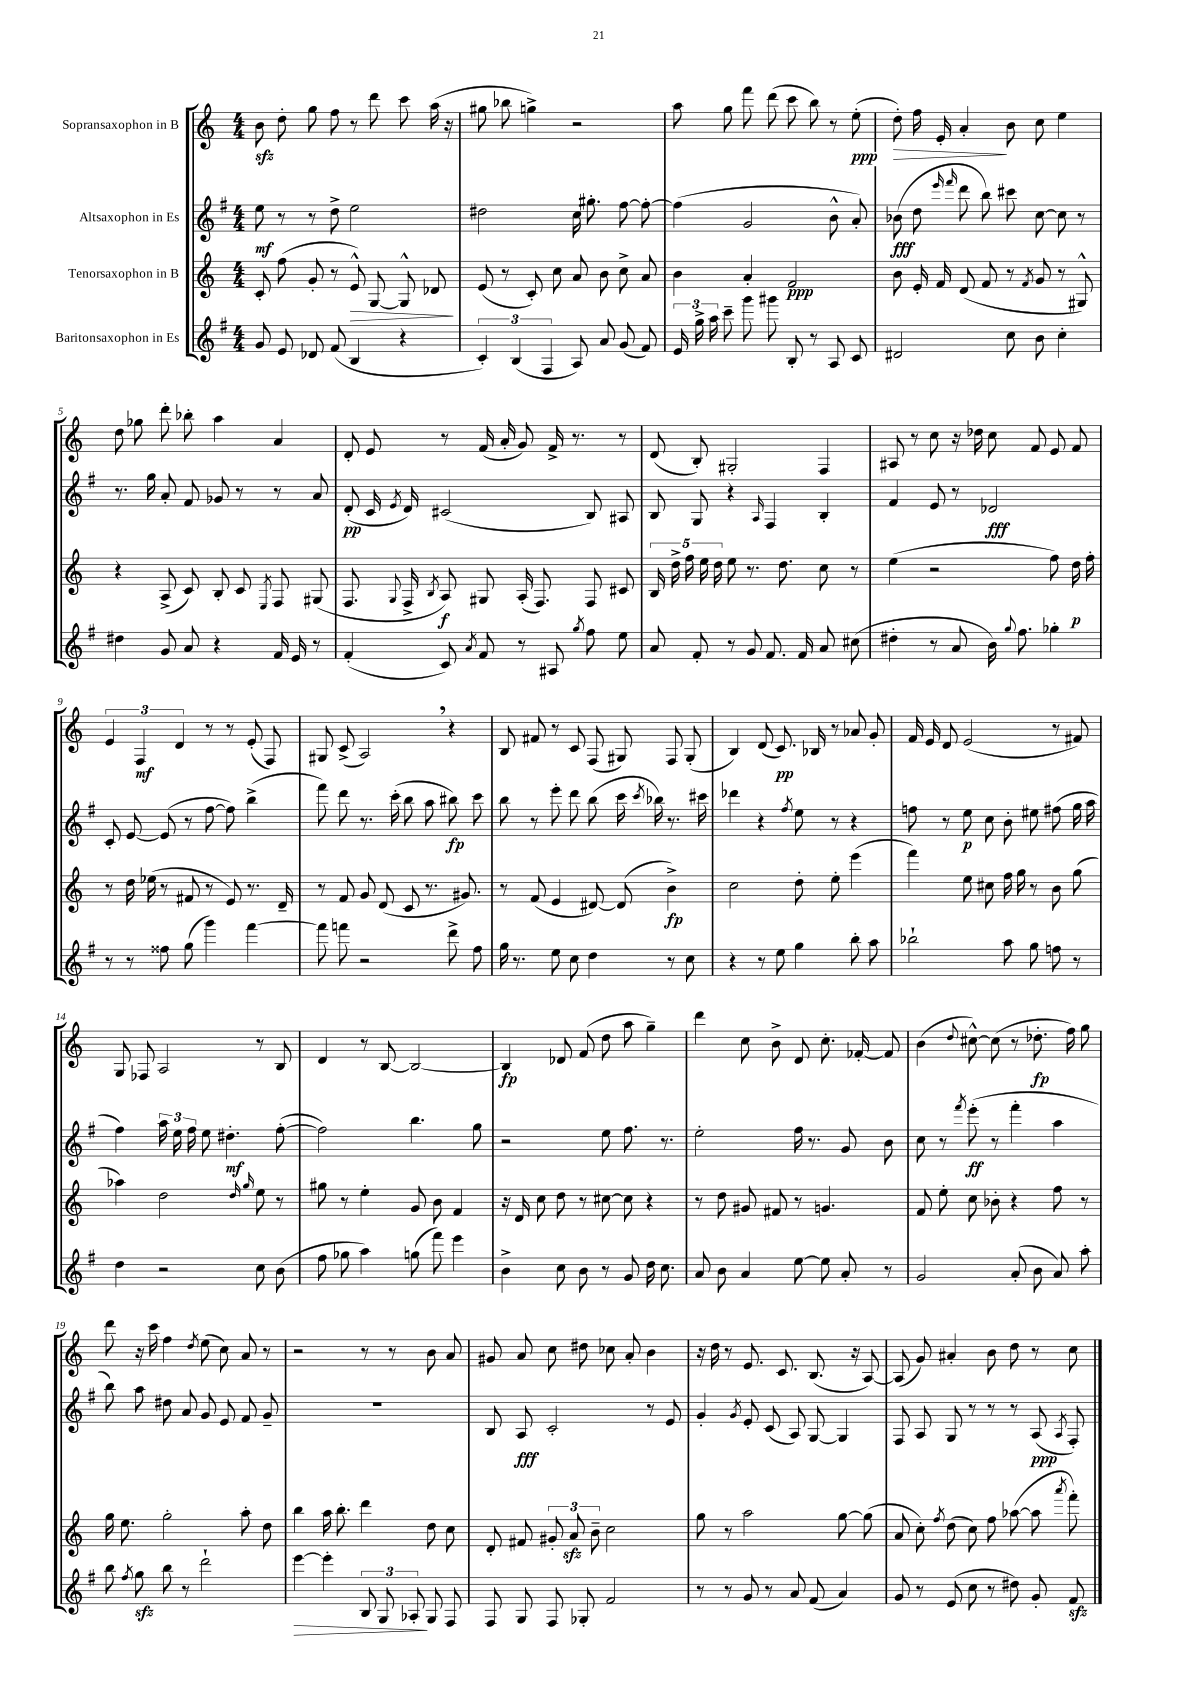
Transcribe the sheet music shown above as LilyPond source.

<<
\new StaffGroup <<
\new Staff = "s0" \with { instrumentName = "Sopransaxophon in B" } {
    \clef treble \key c \major \numericTimeSignature \time 4/4
    \autoBeamOff b'8\sfz d''8-. g''8 f''8 r8 d'''8 c'''8 a''16( r16 |
    gis''8 bes''8 g''4->) r2 |
    a''8 g''8 f'''8 d'''8( c'''8 b''8) r8 e''8-.\ppp( |
    d''8-.\>) f''16 e'16-. a'4-.\! b'8 c''8 e''4 |
    d''8 ges''8 d'''8-. bes''8-. a''4 a'4 |
    d'8-. e'8 r8 f'16( a'16-. g'8) f'16-> r8. r8 |
    d'8( b8-.) gis2-. f4 |
    ais8 r8 c''8 r16 des''16 c''8 f'8 e'8 f'8 |
    \tuplet 3/2 { e'4 f4\mf d'4 } r8 r8 e'8-.( f8) |
    gis8 c'8->( a2) \breathe r4 |
    b8 fis'8 r8 c'8 f8( gis8) f8 gis8-.( |
    b4) d'8( c'8.\pp) bes16 r8 aes'8 g'8-. |
    f'16 e'16 d'8 e'2( r8 fis'8) |
    g8 fes8 a2 r8 b8 |
    d'4 r8 b8~ b2~ |
    b4\fp des'8 f'8( d''8 a''8 g''4--) |
    d'''4 c''8 b'8-> d'8 c''8.-. fes'16~-. fes'8 |
    b'4( \appoggiatura { d''8 } cis''8~-^) cis''8( r8 des''8.-.\fp f''16) g''8 |
    d'''8 r16 c'''16 f''4 \acciaccatura { d''8 } e''8( c''8) a'8 r8 |
    r2 r8 r8 b'8 a'8 |
    gis'8 a'8 c''8 dis''8 ces''8 a'8-. b'4 |
    r16 d''16 r8 e'8. c'8. b8.( r16 a8~) |
    a8( g'8) ais'4-. b'8 d''8 r8 c''8 \bar "|." |
}
\new Staff = "s1" \with { instrumentName = "Altsaxophon in Es" } {
    \clef treble \key g \major \numericTimeSignature \time 4/4
    \autoBeamOff e''8\mf r8 r8 d''8-> e''2 |
    dis''2 c''16 gis''8.-. fis''8~ fis''8~-. |
    fis''4( g'2 b'8-^ a'8-.) |
    bes'8\fff( d''8 \grace { e'''16 fis'''16 } d'''8 b''8) cis'''8 c''8~ c''8 r8 |
    r8. g''16 a'8-. fis'8 ges'8 r8 r8 a'8 |
    d'8-.\pp( c'16 \acciaccatura { e'8 } d'16) cis'2( b8) ais8 |
    b8 g8 r4 \grace { a16 } fis4 b4-. |
    fis'4 e'8 r8 des'2\fff |
    c'8-. e'8~ e'8( r8 fis''8~ fis''8) b''4->( |
    fis'''8) d'''8 r8. c'''16-.( b''8 a''8 bis''8\fp) c'''8 |
    b''8 r8 e'''8-. d'''8 b''8( c'''16 \acciaccatura { c'''8 } bes''16) r8. cis'''16 |
    des'''4 r4 \acciaccatura { fis''8 } e''8 r8 r4 |
    f''8 r8 e''8\p c''8 b'8-. eis''8 fis''8( g''16 a''16 |
    fis''4) \tuplet 3/2 { a''16 e''16 fis''16 } e''8 dis''4.-.\mf fis''8~-.( |
    fis''2) b''4. g''8 |
    r2 e''8 fis''8. r8. |
    e''2-. fis''16 r8. g'8 b'8 |
    c''8 r8 \acciaccatura { fis'''8 } e'''8-.\ff( r8 fis'''4-. a''4 |
    b''8) a''8 dis''8 a'8 g'8 e'8 fis'8 g'8-- |
    R1 |
    b8 a8\fff c'2-. r8 e'8 |
    g'4-. \acciaccatura { g'8 } e'8-. c'8( a8) g8~ g4 |
    fis8 a8 g8 r8 r8 r8 a8\ppp( \acciaccatura { a8 } fis8-.) \bar "|." |
}
\new Staff = "s2" \with { instrumentName = "Tenorsaxophon in B" } {
    \clef treble \key c \major \numericTimeSignature \time 4/4
    \autoBeamOff c'8-. f''8( g'8-. r8 e'8-^\>) g8~ g8-^ des'8\! |
    e'8( r8 c'8-.) c''8 a'8 b'8 c''8-> a'8 |
    b'4 a'4-. f'2\ppp |
    b'8 e'16-. f'16 d'8( f'8 r8 \acciaccatura { f'8 } g'8 r8 gis8-^) |
    r4 a8->( c'8) b8-. c'8 \acciaccatura { e8 } f8 gis8( |
    f8. \appoggiatura { g8 } f16-> \acciaccatura { b8 } a8\f) gis8 a16-.( f8.) f8 cis'8 |
    \tuplet 5/4 { b16 d''16-> f''16 e''16 d''16 } e''8 r8. d''8. c''8 r8 |
    e''4( r2 f''8) d''16\p f''16-. |
    r8 d''16 ees''16( r8 fis'8 r8 e'8) r8. d'16-- |
    r8 f'8 g'8 d'8( c'8 r8. gis'8.) |
    r8 f'8( e'4 dis'8~) dis'8( b'4->\fp) |
    c''2 d''8-. e''8-. e'''4( |
    f'''4) e''8 cis''8 f''16 g''16 r8 b'8 g''8( |
    aes''4) d''2 \grace { d''16 g''16 } e''8 r8 |
    gis''8 r8 e''4-. g'8 b'8 f'4 |
    r16 d'16 c''8 d''8 r8 cis''8~ cis''8 r4 |
    r8 d''8 gis'8 fis'8 r8 g'4. |
    f'8 e''8-. c''8 bes'8-. r4 f''8 r8 |
    g''16 e''8. g''2-. a''8-. d''8 |
    b''4 a''16 b''8.-. d'''4 d''8 c''8 |
    d'8-. fis'8 \tuplet 3/2 { gis'8-. a'8\sfz b'8-- } c''2 |
    g''8 r8 a''2 g''8~ g''8( |
    a'8 c''8-.) \acciaccatura { f''8 } d''8( c''8) f''8 aes''8~( aes''8 \acciaccatura { a'''8 } f'''8-.) \bar "|." |
}
\new Staff = "s3" \with { instrumentName = "Baritonsaxophon in Es" } {
    \clef treble \key g \major \numericTimeSignature \time 4/4
    \autoBeamOff g'8 e'8 des'8 fis'8( b4 r4 |
    \tuplet 3/2 { c'4-.) b4( fis4 } a8) a'8 g'8( fis'8) |
    \tuplet 3/2 { e'16 g''16-> a''16 } c'''8-- g'''8 gis'''8 b8-. r8 a8 c'8 |
    dis'2 c''8 b'8 c''4-. |
    dis''4 g'8 a'8 r4 fis'16 e'16 r8 |
    fis'4-.( c'8) \acciaccatura { a'8 } fis'8 r8 ais8 \acciaccatura { g''8 } fis''8 e''8 |
    a'8 fis'8-. r8 g'8 fis'8. fis'16 a'8 cis''8( |
    dis''4-. r8 a'8 b'16) \appoggiatura { g''8 } fis''8. ges''4-. |
    r8 r8 fisis''8 g''8( g'''4) fis'''4~ |
    fis'''8 f'''8 r2 d'''8-> fis''8 |
    g''16 r8. e''8 c''8 d''4 r8 c''8 |
    r4 r8 e''8 g''4 b''8-. a''8 |
    bes''2-! a''8 g''8 f''8 r8 |
    d''4 r2 c''8 b'8( |
    fis''8 ges''8 a''4) g''8( fis'''8) e'''4 |
    b'4-> c''8 b'8 r8 g'8 d''16 c''8. |
    a'8 b'8 a'4 e''8~ e''8 a'8-. r8 |
    g'2 a'8-.( b'8 a'8) a''8-. |
    b''8 \acciaccatura { fis''8 } g''8\sfz b''8 r8 d'''2-! |
    e'''4~\> e'''4-. \tuplet 3/2 { b8 g8 aes8-.\! } g8 fis8 |
    fis8 g8 fis8 ges8-. fis'2 |
    r8 r8 g'8 r8 a'8 fis'8( a'4) |
    g'8 r8 e'8( c''8 r8 dis''8) g'8-. fis'8\sfz \bar "|." |
}
>>
>>
